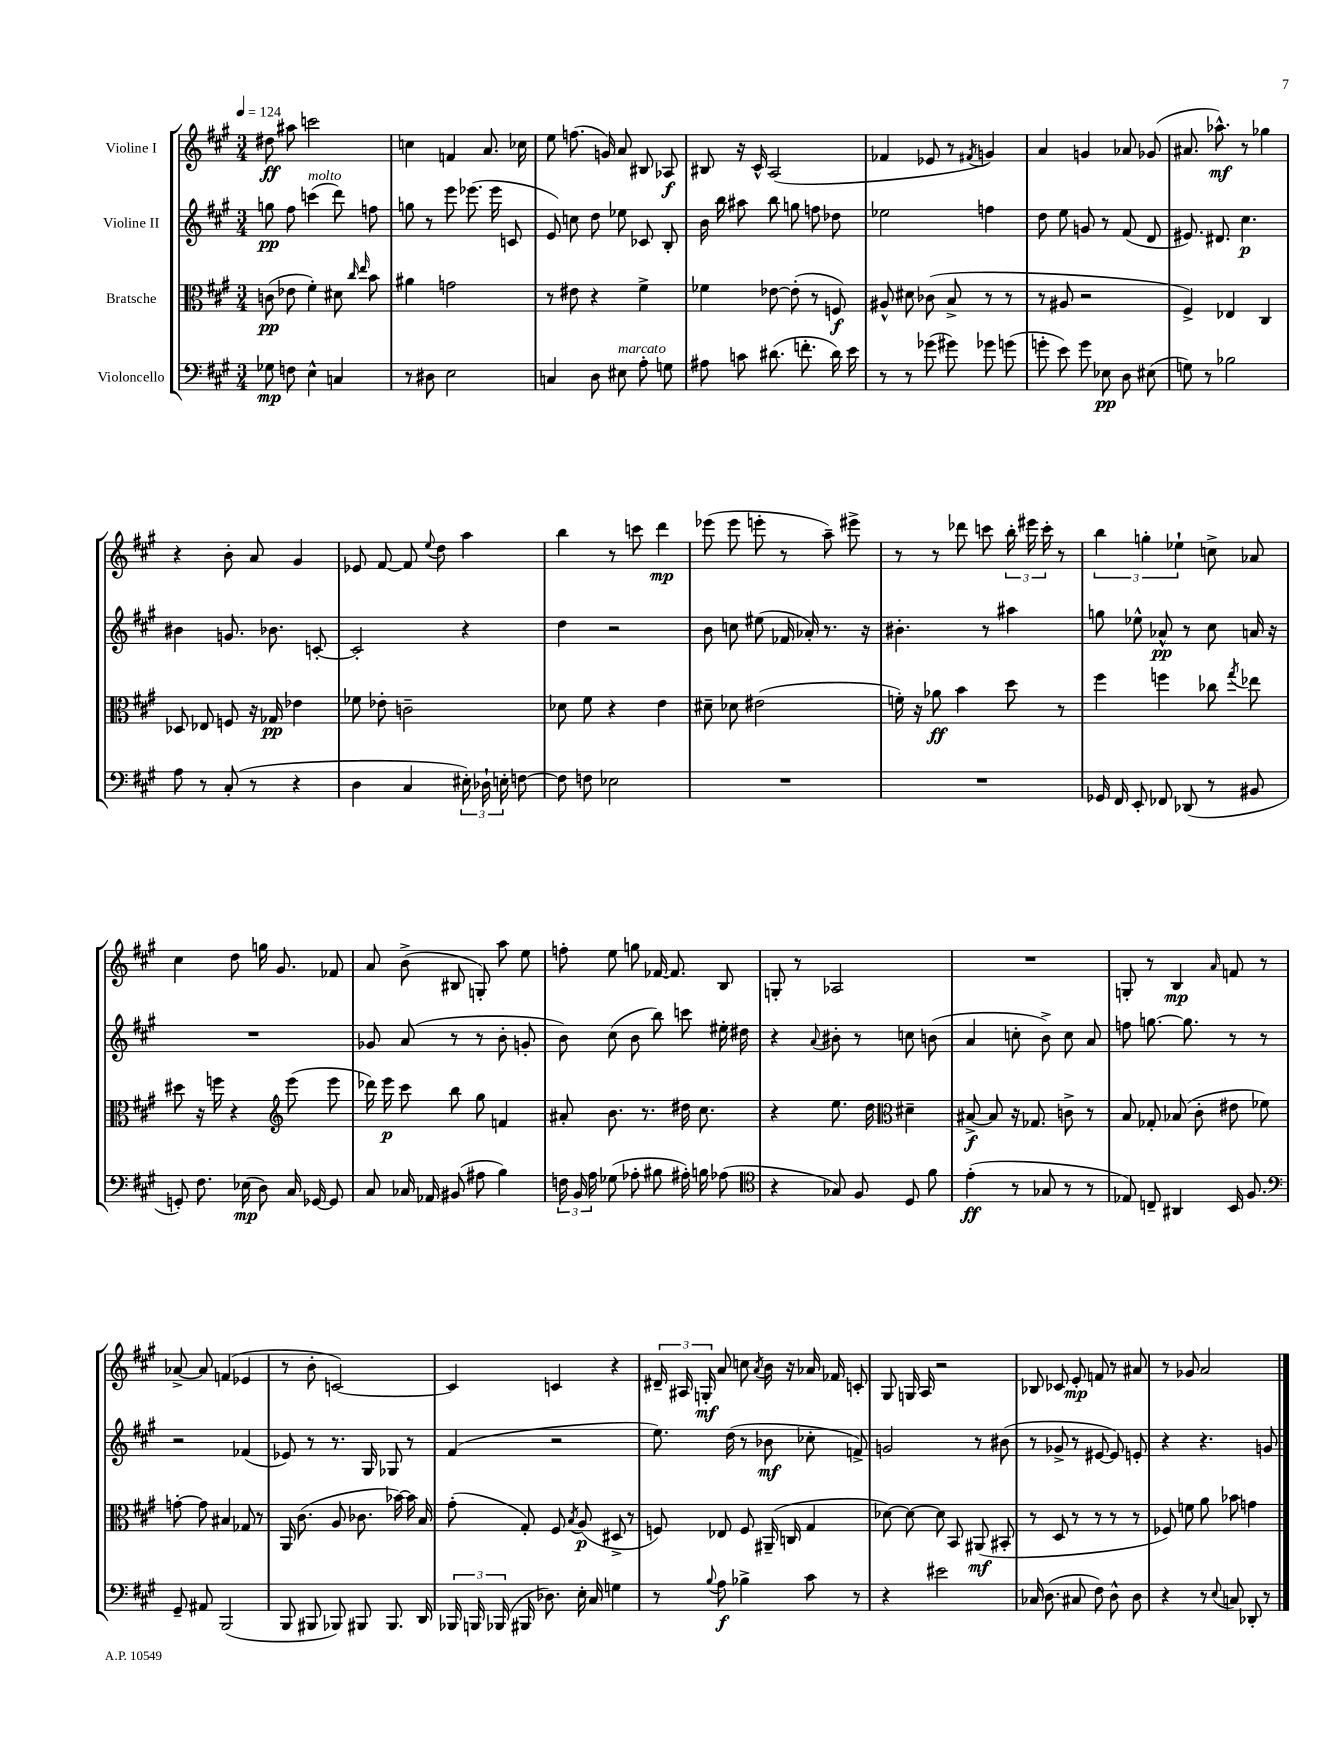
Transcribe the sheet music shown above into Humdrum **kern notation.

**kern	**kern	**kern	**kern
*staff4	*staff3	*staff2	*staff1
*clefF4	*clefC3	*clefG2	*clefG2
*k[f#c#g#]	*k[f#c#g#]	*k[f#c#g#]	*k[f#c#g#]
*M3/4	*M3/4	*M3/4	*M3/4
*MM124	*MM124	*MM124	*MM124
8G-	(8c	8gg	8dd#
8F	8e-	8ff#	8aa#
4E^^	4f#')	(4ccc	2ccc
4C	8d#	8ddd)	.
.	16qqcc#	.	.
.	16qqee	.	.
.	8b	8ff	.
=	=	=	=
8r	4a#	8gg	4cc
8D#	.	8r	.
2E	2g	8eee	4f
.	.	(8.eee-	.
.	.	.	8.a
.	.	16eee-	.
.	.	8c	.
.	.	.	16cc-
=	=	=	=
4C	8r	8e)	8ee
.	8e#	8cc	(8.ff
8D	4r	8dd	.
.	.	.	16g)
8E#	.	8ee-	8a
8A'	4f#^	8c-	8B#
8G	.	8B'	8A-
=	=	=	=
8A#	4f-	16b	8B#
.	.	16bb	.
8c	.	8aa#	16r
.	.	.	16c#^^
(8.d#	[8e-	8bb	(2A
.	(8e-']	8gg	.
8.f'	.	.	.
.	8r	8ff	.
16d#)	8F)	8dd-	.
16e	.	.	.
=	=	=	=
8r	8A#^^	2ee-	4f-
8r	8d#	.	.
(8g-	(8c-	.	8e-
8g#)	8B^	.	8r
.	.	.	8qf#
8g-	8r	4ff	4g)
(8g	8r	.	.
=	=	=	=
8g'	8r	8dd	4a
8e)	8A#	8ee	.
8g	2r	8g	4g
8E-	.	8r	.
8D	.	(8f#	8a-
(8E#	.	8d	(8g-
=	=	=	=
8G)	4F#^)	8.e#)	8.a#
8r	.	.	.
.	.	8.d#	8.aa-^^)
2B-	4E-	.	.
.	.	4.cc#	8r
.	4C#	.	4gg-
=	=	=	=
8A	8D-	4b#	4r
8r	8E-	.	.
(8C#'	8F	8.g	8b'
8r	16r	.	8a
.	16G-	8.b-	.
4r	4e-	.	4g#
.	.	[8c'	.
=	=	=	=
4D	8f-	2c']	8e-
.	8e-'	.	[8f#
4C#	2c~	.	8f#]
.	.	.	8qqee
.	.	.	8dd
24E#')	.	4r	4aa
24D-`	.	.	.
24E'	.	.	.
[8F	.	.	.
=	=	=	=
8F]	8d-	4dd	4bb
8F	8f#	.	.
2E-	4r	2r	8r
.	.	.	8ccc
.	4e	.	4ddd
=	=	=	=
2.r	8d#~	8b	(8eee-
.	8d-	8cc	8eee-
.	(2e#	(8ee#	8eee'
.	.	16f-	8r
.	.	16a-')	.
.	.	8.r	8aa~)
.	.	.	8eee#^
.	.	16r	.
=	=	=	=
2.r	16f')	4.b#'	8r
.	16r	.	.
.	8a-	.	8r
.	4b	.	8ddd-
.	.	8r	8ccc
.	8dd	4aa#	24bb'
.	.	.	24eee#
.	.	.	24ccc'
.	8r	.	8r
=	=	=	=
16GG-	4ff#	8gg	6bb
16FF#	.	.	.
8EE'	.	8ee-^^	.
.	.	.	6gg'
8FF-	4ff	8a-^^	.
.	.	.	6ee-`
(8DD-	.	8r	.
8r	8cc-	8cc#	8cc^
.	8qgg#	.	.
8BB#	8ee-	16a	8a-
.	.	16r	.
=	=	=	=
8GG')	8dd#	2.r	4cc#
8.F#	16r	.	.
.	16ff	.	.
.	4r	.	8dd
(16E-	.	.	.
8D)	.	.	16gg
.	.	.	8.g#
*	*clefG2	*	*
16C#	(8eee	.	.
[16GG-	.	.	.
8GG-]	8eee	.	8f-
=	=	=	=
8C#	16ddd-)	8g-	8a
.	16eee	.	.
16C-	8ccc#	(8a	(8b^
16AA-	.	.	.
(8BB#	8bb	8r	8B#
8A#	8gg#	8r	8G')
4B)	4f	8b'	8aa
.	.	8g'	8ee
=	=	=	=
24F	8a#'	8b)	8ff'
24BB	.	.	.
24A	.	.	.
(8G-	8.b	(8cc#	8ee
8A-'	.	8b	8gg
.	8.r	.	.
8B#	.	8bb)	[16f-
.	.	.	8.f-]
16A#')	16dd#	8ccc	.
16B	8.cc#	.	.
(8A-	.	16ee#'	8B
.	.	16dd#	.
=	=	=	=
*clefC4	*	*	*
4r	4r	4r	8G'
.	.	.	8r
.	.	8qqa	.
8G-)	8.ee	8b#'	2A-
8F#	.	8r	.
.	16dd	.	.
*	*clefC3	*	*
8D	4d#~	8cc	.
8f#	.	(8b	.
=	=	=	=
(4e'	[8B#^	4a	2.r
.	8B#]	.	.
8r	16r	8cc'	.
.	8.G-	.	.
8G-	.	8b^)	.
8r	8c^	8cc	.
8r	8r	8a	.
=	=	=	=
8E-)	8B	8ff	8G'
8C~	8G-'	[8.gg	8r
4AA#	(8B-	.	4B
.	.	8.gg]	.
.	8c#'	.	.
.	.	.	16qqa
16BB	8e#	8r	8f
8.F#	.	.	.
.	8f-)	8r	8r
=	=	=	=
*clefF4	*	*	*
8GG#~	[8g'	2r	[8a-^
8AA#	8g]	.	8a-]
(2BBB	4B#	.	(4f
.	8G-	(4f-	4e-
.	8r	.	.
=	=	=	=
8BBB	16AA	8e-)	8r
.	(8.c#	.	.
8BBB#	.	8r	8b'
8BBB-)	8A	8.r	[2c)
8BBB#	8.c-	.	.
.	.	16G#	.
8.BBB#	.	8G-	.
.	[16b-)	.	.
.	16b-]	8r	.
16DD	16B	.	.
=	=	=	=
24BBB-	(8g#'	(4f#	4c]
24BBB	.	.	.
(24BBB-	.	.	.
16BBB#	8G#')	.	.
8.D-)	.	.	.
.	8F#	2r	4c
.	8qB	.	.
16E'	(8A	.	.
16C#	.	.	.
4G	8D#^	.	4r
.	8r	.	.
=	=	=	=
8r	8F)	8.ee)	24d#~
.	.	.	24A#
.	.	.	24G'
8qqB	.	.	.
8A	8E-	.	8a
.	.	(16dd	.
4B-^	8F	8r	8cc
.	.	.	8qa
.	(16AA#~	8b-	16b
.	16C	.	16r
8c#	4G#	8cc-'	16a-
.	.	.	16f-
8r	.	8f^)	8c'
=	=	=	=
4r	[8d-)	2g	8G#
.	8d-_	.	16G
.	.	.	16A
2e#	8d-]	.	2r
.	8BB	.	.
.	(8AA#	8r	.
.	8BB#'	(8b#	.
=	=	=	=
16C-	8r	8r	8B-
(8.D	.	.	.
.	8D	8g-^	8c-
8C#	8r	8r	8e'
8F#)	8r	[8e#	8f
8D^^	8r	8e#])	8r
8D	8r	8e'	8a#
=	=	=	=
4r	8F-)	4r	8r
.	8f	.	8g-
8r	8a	4.r	2a
8qqE	.	.	.
8C	8b-	.	.
8DD-'	4g	.	.
8r	.	8g	.
==	==	==	==
*-	*-	*-	*-
